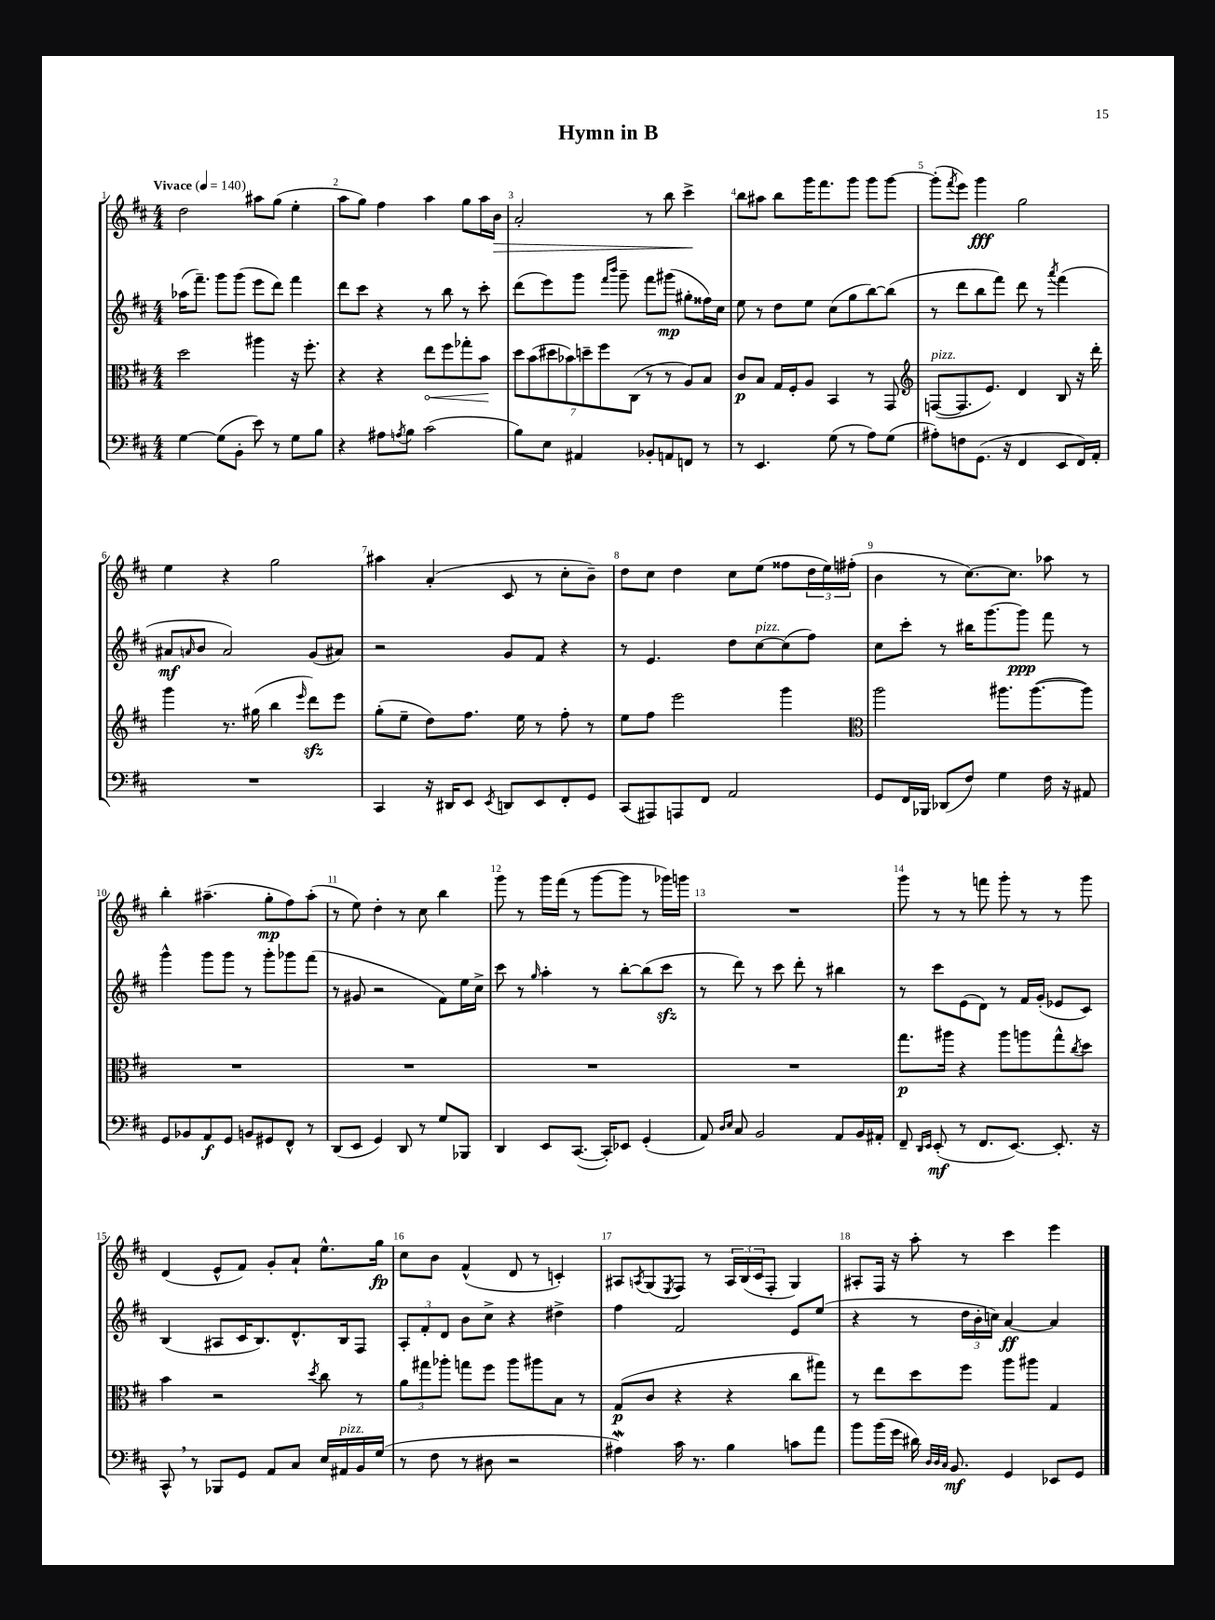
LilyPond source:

\header { title = "Hymn in B" }
<<
\new StaffGroup <<
\new Staff = "s0" {
    \clef treble \key d \major \numericTimeSignature \time 4/4 \tempo "Vivace" 4 = 140
    d''2 ais''8 g''8( e''4-. |
    a''8 g''8) fis''4 a''4 g''8 a''16 b'16\> |
    a'2-. r8 b''8 cis'''4->\! |
    b''8 ais''8 b''8 g'''16 fis'''8. g'''8 g'''8 g'''8~ |
    g'''8-.( \acciaccatura { fis'''8 } e'''8) g'''4\fff g''2 |
    e''4 r4 g''2 |
    ais''4 a'4-.( cis'8 r8 cis''8-. b'8--) |
    d''8 cis''8 d''4 cis''8 e''8( fisis''8 \tuplet 3/2 { d''16 e''16) fis''16-.( } |
    b'4 r8 cis''8.~) cis''8. aes''8 r8 |
    b''4-. ais''4.--( g''8-.\mp fis''8) ais''8-.( |
    r8 e''8) d''4-. r8 cis''8 b''4 |
    g'''8 r8 g'''16 fis'''16( r8 g'''8~ g'''8 r8 ges'''16) g'''16 |
    R1 |
    g'''8 r8 r8 f'''8 g'''8-. r8 r8 g'''8 |
    d'4( e'8-^ fis'8) g'8-. a'8-! e''8.-^ g''16\fp |
    cis''8 b'8 fis'4-^( d'8 r8 c'4-.) |
    ais8 \acciaccatura { a8 } g8( \acciaccatura { e8 } fis8) r8 \tuplet 3/2 { a16 b16( cis'16 } fis8-. g4) |
    ais8-. fis16 r16 a''8-. r8 cis'''4 e'''4 \bar "|." |
}
\new Staff = "s1" {
    \clef treble \key d \major \numericTimeSignature \time 4/4
    aes''16( fis'''8.--) g'''8 g'''8( e'''8 d'''8) fis'''4 |
    d'''8 cis'''8 r4 r8 b''8 r8 cis'''8-. |
    d'''8( e'''8) g'''8 \grace { fis'''16 b'''16 } g'''8-- fis'''8 gis'''8\mp( gis''8-. fisis''16) cis''16 |
    e''8 r8 d''8 e''8 cis''8( g''8 b''8~) b''8( |
    r8 d'''8 b''8 fis'''8) d'''8 r8 \acciaccatura { a'''8 } fis'''4( |
    ais'8\mf \grace { a'16 } b'8 a'2) g'8( ais'8) |
    r2 g'8 fis'8 r4 |
    r8 e'4. d''8 cis''8~^\markup { \italic "pizz." } cis''8( fis''8) |
    cis''8 cis'''8-. r8 bis''16 g'''8.~ g'''8\ppp fis'''8 r8 |
    g'''4-^ g'''8 g'''8 r8 g'''8-. ges'''8 fis'''8( |
    r8 gis'8 r2 fis'8) e''16 cis''16-> |
    cis'''8 r8 \grace { g''16 } a''4-. r8 b''8~-. b''8( cis'''8\sfz |
    r8 d'''8) r8 cis'''8 d'''8-. r8 bis''4 |
    r8 cis'''8 e'8( d'8) r8 fis'16 g'16-.( ees'8 cis'8) |
    b4( ais8 cis'16 b8.) d'8.-^ b16 fis8 |
    \tuplet 3/2 { a8-. fis'8-. d'8 } b'8 cis''8-> r4 dis''4-> |
    fis''4 fis'2 e'8 e''8( |
    r4 r8 \tuplet 3/2 { d''16 b'16-. c''16) } a'4~\ff a'4 \bar "|." |
}
\new Staff = "s2" {
    \clef alto \key d \major \numericTimeSignature \time 4/4
    d''2 ais''4 r16 fis''8.-. |
    r4 r4 \once \override Hairpin.circled-tip = ##t e''8\< fis''8 ges''8-. b'8\! |
    \tuplet 7/4 { d''8 b'8( dis''8 bes'8) d''8-- fis''8 cis8( } r8 r8 a8) b8 |
    cis'8\p b8 g16 fis16-. a8 b,4 r8 g,8 |
    \clef treble f8~^\markup { \italic "pizz." }( f8. e'8.) d'4 b8 r16 d'''16-. |
    g'''4 r8. gis''16( b''4 \grace { e'''16 } d'''8\sfz) e'''8 |
    g''8-.( e''8-- d''8) fis''8. e''16 r8 fis''8-. r8 |
    e''8 fis''8 e'''2 g'''4 |
    \clef alto a''2 ais''8. ais''8.~( ais''8) |
    R1 |
    R1 |
    R1 |
    R1 |
    g''8.\p ais''16 r4 ais''8 a''8 g''8-^ \acciaccatura { cis''8 } d''8 |
    b'4 r2 \acciaccatura { d''8 } cis''8 r8 |
    \tuplet 3/2 { a'8 gis''8 aes''8-. } g''8 fis''8 aes''8 ais''8 b8 r8 |
    g8\p( cis'8 r4 r4 cis''8 gis''8) |
    r8 e''8 d''8 fis''8 a''8 ais''8 g4 \bar "|." |
}
\new Staff = "s3" {
    \clef bass \key d \major \numericTimeSignature \time 4/4
    g4~ g8( b,8-. e'8) r8 g8 b8 |
    r4 ais8 \acciaccatura { a8 } b8 cis'2( |
    b8) e8 ais,4 bes,8-. a,8 f,8 r8 |
    r8 e,4. g8( r8 a8) g8( |
    ais8-.) f8 g,8.( r16 fis,4 e,8 fis,16) a,16-. |
    R1 |
    cis,4 r16 dis,16 e,8 \acciaccatura { e,8 } d,8 e,8 fis,8-. g,8 |
    cis,8( ais,,8) a,,8 fis,8 a,2 |
    g,8 fis,16 bes,,16 des,8( fis8) g4 fis16 r16 ais,8 |
    g,8 bes,8 a,8\f g,8 b,8 gis,8 fis,8-^ r8 |
    d,8( e,8 g,4) d,8 r8 g8 bes,,8 |
    d,4 e,8 cis,8.~( cis,16-.) ees,8 g,4-.( |
    a,8) \grace { d16 e16 } cis8 b,2 a,8 b,16 ais,16-. |
    fis,8-- \grace { d,16 e,16 } e,8-.\mf( r8 fis,8. e,8.~) e,8.-. r16 |
    cis,8-^ \breathe r8 bes,,8 g,8 a,8 cis8 e16 ais,16^\markup { \italic "pizz." } b,16 g16( |
    r8 fis8 r8 dis8 r2 |
    ais4\mordent) cis'16 r8. b4 c'8 a'8 |
    b'8 b'16( g'16 dis'16) \grace { d32 d32 cis32 } b,8.\mf g,4 ees,8 g,8 \bar "|." |
}
>>
>>
\layout { \context { \Score \override BarNumber.break-visibility = ##(#f #t #t) barNumberVisibility = #all-bar-numbers-visible } }
